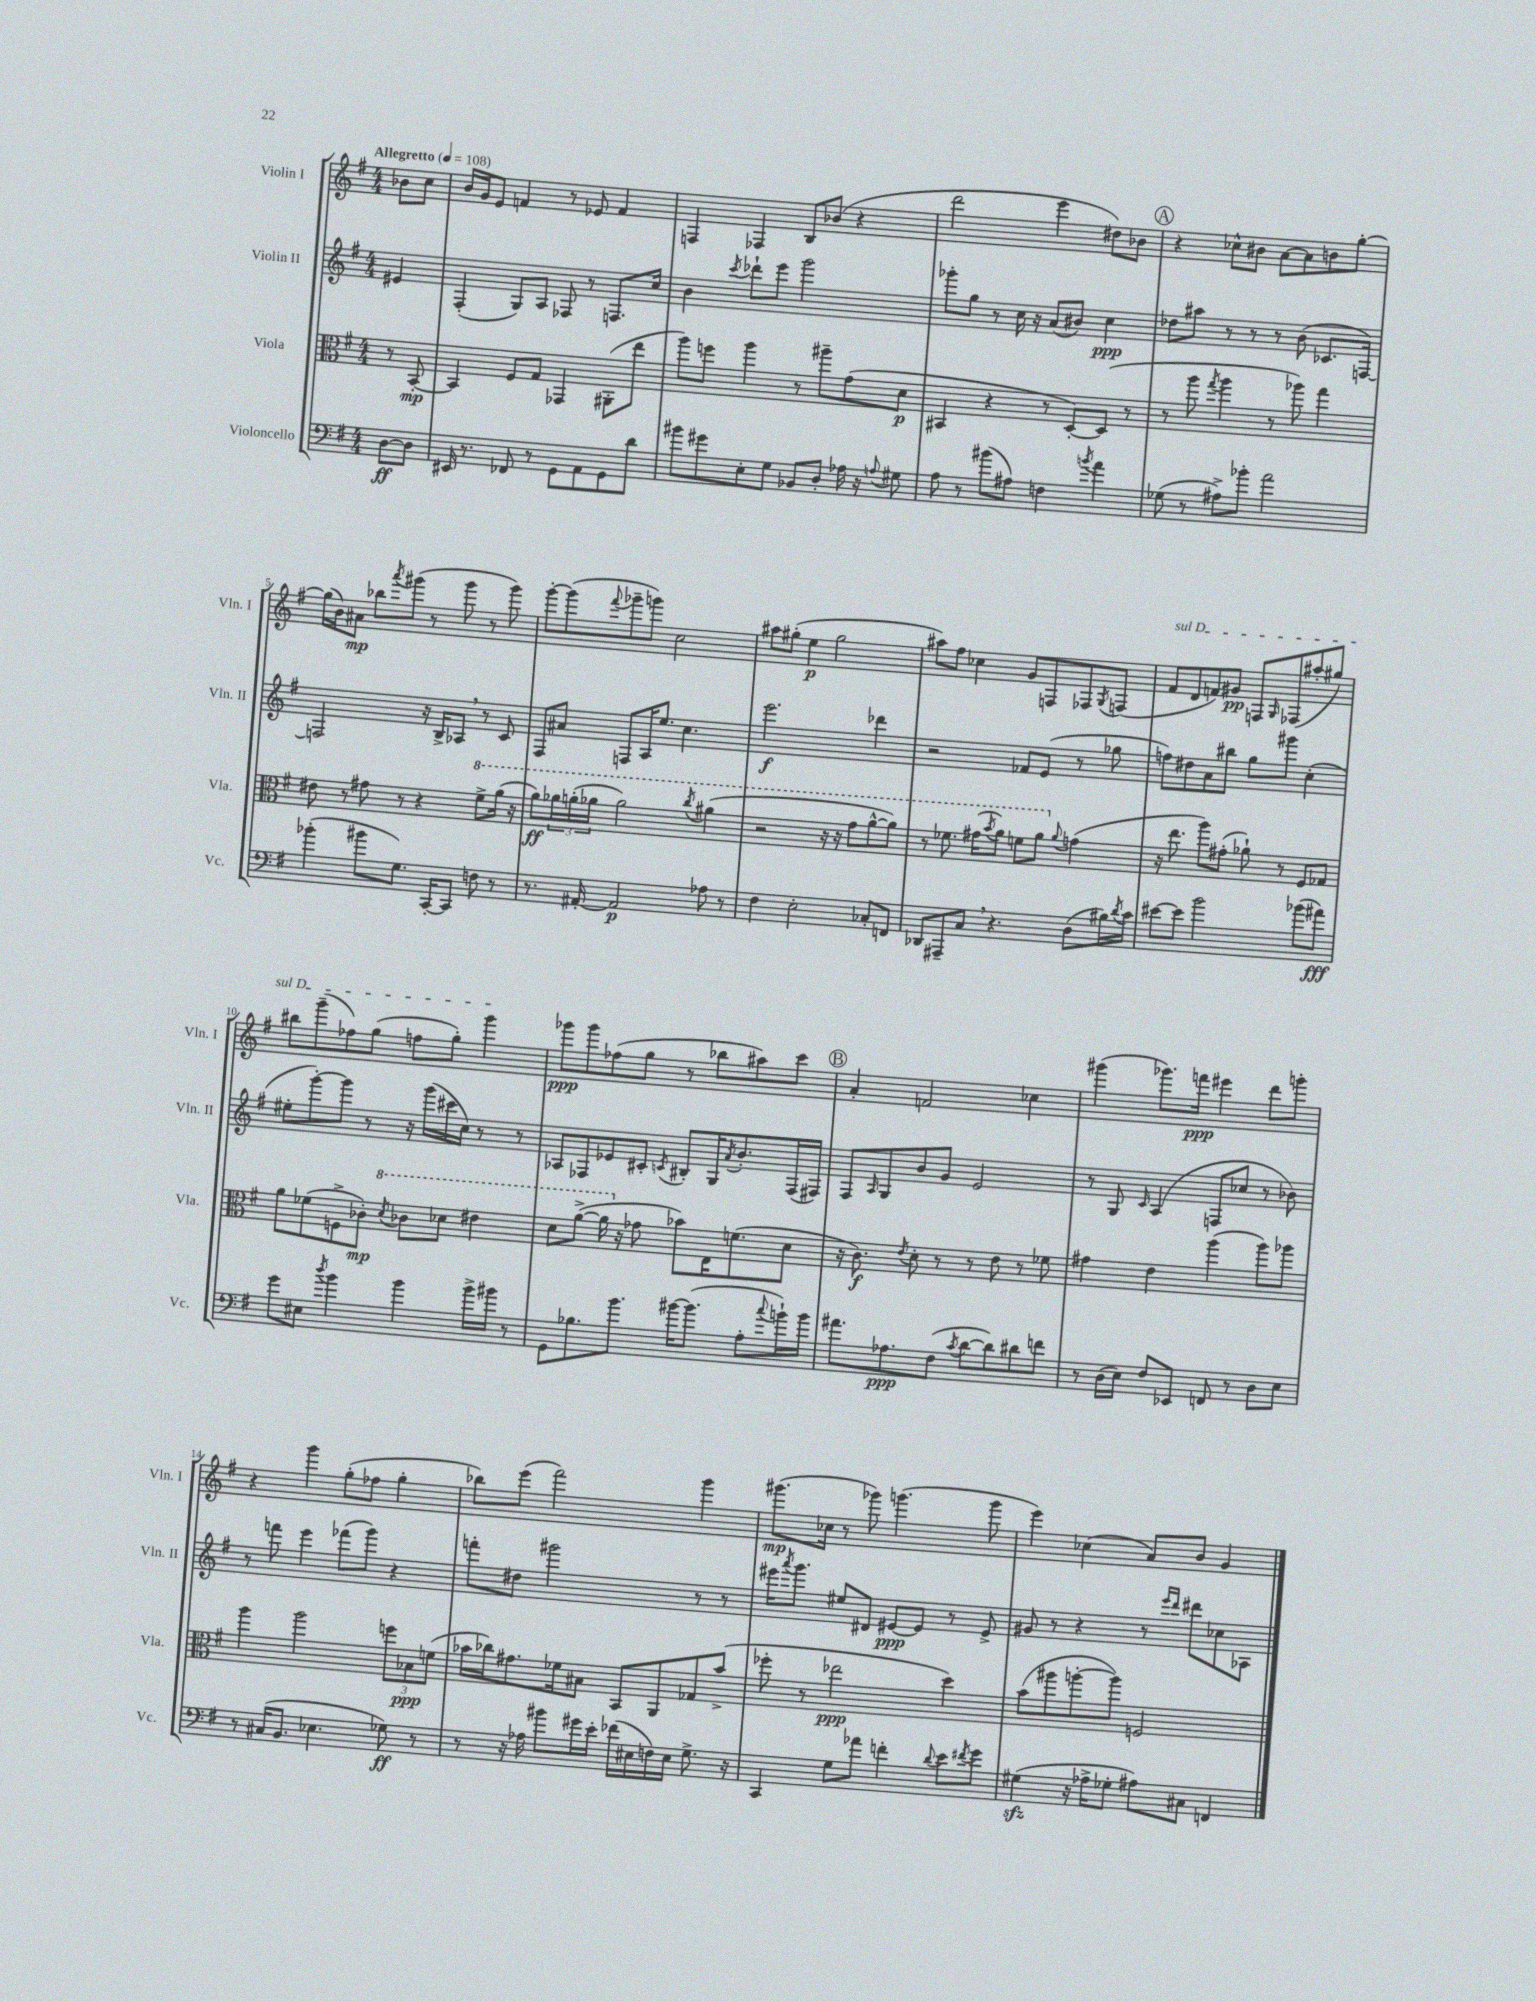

**kern	**kern	**kern	**kern
*staff4	*staff3	*staff2	*staff1
*clefF4	*clefC3	*clefG2	*clefG2
*k[f#]	*k[f#]	*k[f#]	*k[f#]
*M4/4	*M4/4	*M4/4	*M4/4
*MM108	*MM108	*MM108	*MM108
[8D	8r	4e#	8b-
8D]	[8BB'	.	8cc
=	=	=	=
16EE#	4BB]	(4F#'	16b
8.r	.	.	16g
.	.	.	8e
8FF-	8F#	8G)	4f
8r	8G	8A	.
8GG	4GG-	8F-	8r
8AA	.	8r	8e-
8GG	(8AA#'	8.F	4f
8d	8ee	.	.
.	.	16cc	.
=	=	=	=
8b#	8aa)	4b	4F
8g#	8ff	.	.
.	.	8qccc	.
8E'	4aa	8ddd-`	4F-
8G	.	8eee	.
8BB-	8r	2ggg	8B
8D'	8aa#~	.	(8b-
16A-	(8g	.	4r
16r	.	.	.
8qqA	.	.	.
8G#	8d	.	.
=	=	=	=
8A	4BB#	8ggg-'	2ddd
8r	.	8gg	.
(8b#	4r	8r	.
8A#)	.	16cc	.
.	.	16r	.
4F	8r	(8a	4eee
.	[8D')	8b#)	.
8qb	.	.	.
4a	(8D]	4cc	8dd#)
.	8r	.	8b-
=	=	=	=
(8G-	8r	8dd-	4r
8r	8aa	8aa#	.
.	8qgg	.	.
8A#^)	4aa	8r	8cc-^^
8b-'	.	8r	8b#
2a	8r	8r	[8a
.	8aa-)	(8b	8a]
.	4gg	8.c-	8b
.	.	.	[8gg'
.	.	[16F)	.
=	=	=	=
(4b-'	8e#	2F]	(16gg]
.	.	.	16b)
.	8r	.	8a#
8b#	8g#	.	8bb-
.	.	.	8qaaa
8.G)	8r	.	(8ggg#
.	4r	16r	8r
[16CC'	.	16B^	.
8CC]	.	8A-	8ggg#
8F	8ff#^	8r	8r
8r	(16aa	8c	8ggg#)
.	16r	.	.
=	=	=	=
8.r	8aa)	8F#	[8ggg'
.	24aa-	8a#	(8ggg]
.	(24aa'	.	.
[16AA#'	.	.	.
.	24aa-	.	.
.	.	.	8qqfff#
2AA#]	2aa-)	8F	8ggg-~
.	.	16A	8ggg)
.	.	8.ee	.
.	.	.	2cc
.	.	4.cc	.
.	8qccc	.	.
8A-	(4aa#	.	.
8r	.	.	.
=	=	=	=
4F#	2r	2.eee	8aa#
.	.	.	(8gg#'
2E'	.	.	4ee
.	16r	.	2gg#
.	16r	.	.
.	8gg	.	.
8C-'	[8aa^^	4ddd-	.
8FF	8aa])	.	.
=	=	=	=
8DD-	8r	2r	8aa#)
8AAA#~	8.ff-	.	8ff#
8C	.	.	4cc-
.	(16gg#	.	.
.	8qbb	.	.
4.r	8aa)	.	.
.	8ff	8f-	8g
.	8aa	(8e	8F
.	8qqa	.	.
(8D	(4g	8r	8F-
.	.	.	8qG
16B#)	.	8gg-	(8F
8qd	.	.	.
16c	.	.	.
=	=	=	=
[8e#	16r	8ff)	8f#
.	8.ee	.	.
8e#]	.	8dd#	8d
2b	8aa)	8a	8f)
.	(8g#'	8bb#	8g#
.	8a-`)	8gg	8F
.	.	.	16qqG
.	8r	8ggg#	(8F-
(8b-	8F#	(4cc'	8aa#'
8a#)	8G-	.	8gg#)
=	=	=	=
8g	8a	8ee#'	8bb#
8E#	(8f-	[8ggg')	(8ggg~
8qdd	.	.	.
4b	8F^	8ggg]	8ff-)
.	8c-')	8r	(8gg
.	8qdd	.	.
4b	8cc-	16r	8ff
.	.	(16ggg	.
.	8dd-	16ccc#	8gg')
.	.	16cc)	.
16b^	4ee#	8r	4ggg
16b#	.	.	.
8r	.	8r	.
=	=	=	=
8GG	8dd	8A-	8ggg-
8.B-	([8aa^	8F-	8ggg-
.	16aa]	8e-	(8ff-
8.b	16r	.	.
.	8g-	8c#'	8gg
.	.	8qc	.
[16b#	8b-)	8B#'	8r
(8.b#]	.	.	.
.	16E	16G	8bb-
.	.	8qa	.
.	(8.f	8.b'	.
8A'	.	.	8aa#)
8qqcc	.	.	.
16b`)	8d	(16F-	8ccc
16b	.	16F#)	.
=	=	=	=
8.a#	16r	8F#	4a'
.	8.c)	.	.
.	.	16qqA	.
.	.	8G	.
8.A-	.	.	.
.	8qe	.	.
.	8d'	8b	2f
(8F#	8r	8g	.
8qc	.	.	.
[8d	8r	2e	.
8d])	8e	.	.
8d#	8r	.	4cc-
8f	8f-	.	.
=	=	=	=
8r	4g#	8r	(4ggg#
(16D	.	8G	.
16E)	.	.	.
.	.	16qqc	.
8F#	4e	(4A	8.ggg-)
8EE-	.	.	.
.	.	.	16fff
8FF	(4aa	8F	4eee#
8r	.	8cc-	.
8D	8aa)	8r	8ddd
8E	8aa-	8b-)	8ggg'
=	=	=	=
8r	4aa	8r	4r
(16C#	.	8fff	.
8.BB	.	.	.
.	2aa	4eee	4ggg
4.E-	.	.	.
.	.	(8fff-	(8gg'
.	.	8ggg)	8ff-
8G-)	12ff	4r	4gg'
.	12B-	.	.
8r	.	.	.
.	(12f	.	.
=	=	=	=
8r	16b-	8fff'	8bb-)
.	16cc-)	.	.
16r	8.g#	8dd#	(8eee
16A-	.	.	.
8b#	.	2ggg#	2fff#)
.	16f-	.	.
16g#	8B#	.	.
16e'	.	.	.
(16f-	8BB	.	.
16E#	.	.	.
16F)	8AA	.	.
16E#	.	.	.
8.G^	8G-	8r	4ggg
.	(8b-^	8r	.
16r	.	.	.
=	=	=	=
4CC	8ff-'	16eee#	(8.ggg#
.	.	8qaaa	.
.	.	8.ggg	.
.	8r	.	.
.	.	.	16cc-
8G	2ee-	8ee#	8r
8a-	.	8d#	8ggg-)
4f'	.	[8e#	(4.ggg
.	.	8e#]	.
8qqd	.	.	.
8e	4dd)	8r	.
8qf#	.	.	.
8g	.	8e#^	8ggg
=	=	=	=
(4G#	(8b	8g#	4eee)
.	8aa#	8r	.
16r	[8aa'	4r	(4cc-
16A-^	.	.	.
8G-'	8aa])	.	.
8A#)	2F	8r	8a)
.	.	16qqeee	.
.	.	16qqddd	.
8C#	.	8ddd#	8b
4FF	.	8cc-	4g
.	.	8A-	.
==	==	==	==
*-	*-	*-	*-
